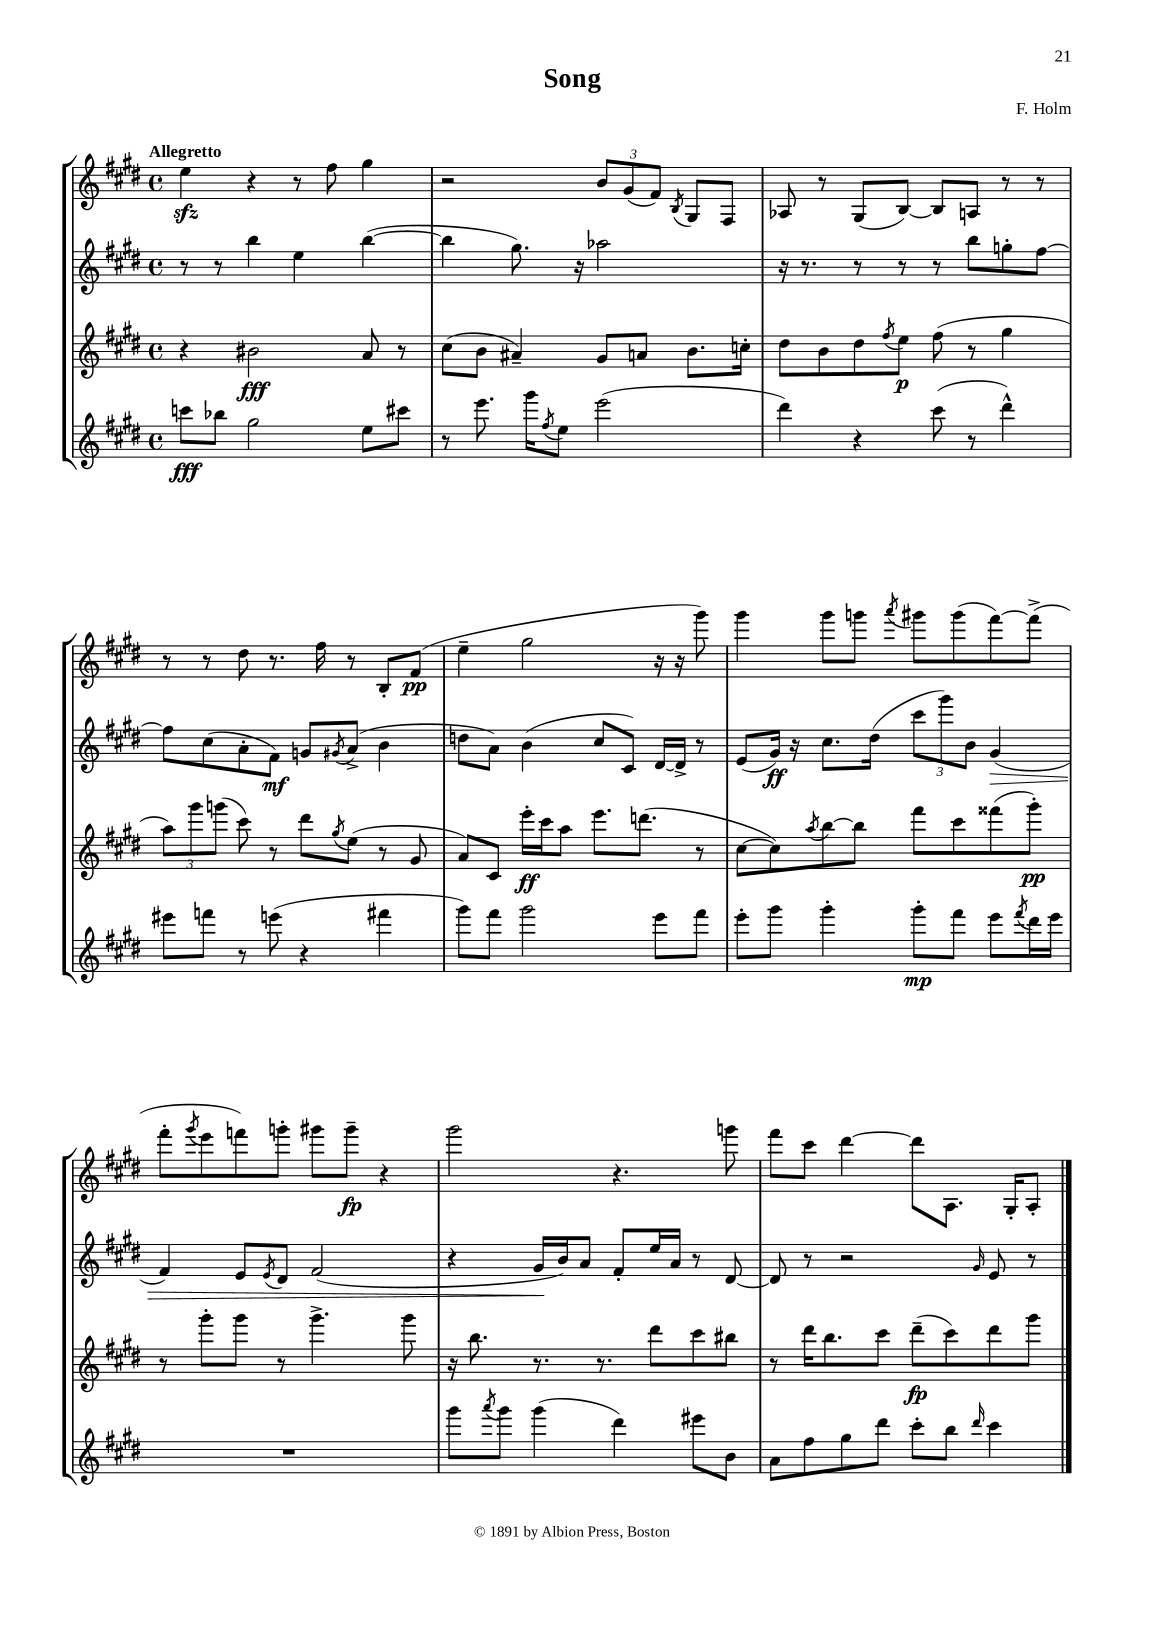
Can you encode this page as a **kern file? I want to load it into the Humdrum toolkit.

**kern	**kern	**kern	**kern
*staff4	*staff3	*staff2	*staff1
*clefG2	*clefG2	*clefG2	*clefG2
*k[f#c#g#d#]	*k[f#c#g#d#]	*k[f#c#g#d#]	*k[f#c#g#d#]
*M4/4	*M4/4	*M4/4	*M4/4
*met(c)	*met(c)	*met(c)	*met(c)
8ccc\L	4r	8r	4ee\
8bb-\J	.	8r	.
2gg#\	2b#\	4bb\	4r
.	.	4ee\	8r
.	.	.	8ff#\
8ee\L	8a/	([4bb\	4gg#\
8ccc#\J	8r	.	.
=	=	=	=
8r	(8cc#\L	4bb\]	2r
8.eee\	8b\J	.	.
.	4a#~/)	8.gg#\)	.
16ggg#\LK	.	.	.
8qff#/	.	.	.
8ee\J	.	.	.
.	.	16r	.
(2eee\	8g#/L	2aa-\	12b/L
.	.	.	(12g#/
.	8a/J	.	.
.	.	.	12f#/J)
.	.	.	8qB/
.	8.b\L	.	8G#/L
.	.	.	8F#/J
.	16cc'\Jk	.	.
=	=	=	=
4ddd#\)	8dd#\L	16r	8A-/
.	.	8.r	.
.	8b\	.	8r
4r	8dd#\	8r	(8G#/L
.	8qff#/	.	.
.	8ee\J	8r	[8B/J)
(8ccc#\	(8ff#\	8r	8B/]L
8r	8r	8bb\L	8A/J
4ddd#^^\)	4gg#\	8gg'\	8r
.	.	[8ff#\J	8r
=	=	=	=
8eee#\L	12aa\L)	8ff#\]L	8r
.	12ggg#\	.	.
8fff\J	.	(8cc#\	8r
.	(12ggg\J	.	.
8r	8ccc#\)	8a'\	8dd#\
(8eee\	8r	8f#\J)	8.r
4r	8ddd#\L	8g/L	.
.	.	.	16ff#\
.	8qgg#/	8qg#/	.
.	(8ee\J	(8a^/J	8r
4fff#\	8r	4b\	8B'/L
.	8g#/	.	(8f#/J
=	=	=	=
8ggg#\L)	8a/L)	8dd\L	4ee~\
8fff#\J	8c#/J	8a\J)	.
2ggg#\	16eee'\LL	(4b\	2gg#\
.	16ccc#\J	.	.
.	8aa\J	.	.
.	8.eee\L	8cc#/L	.
.	.	8c#/J)	.
.	(8.ddd\J	.	.
8eee\L	.	[16d#/LL	16r
.	.	16d#^/]JJ	16r
8fff#\J	8r	8r	8ggg#\)
=	=	=	=
8eee'\L	[8cc#\L	(8e/L	4ggg#\
8ggg#\J	8cc#\])	16g#/Jk)	.
.	.	16r	.
.	8qaa/	.	.
4ggg#'\	[8bb\	8.cc#\L	8ggg#\L
.	8bb\]J	.	8ggg\J
.	.	(16dd#\Jk	.
.	.	.	8qaaa/
8ggg#'\L	8fff#\L	12ccc#\L	8ggg#\L
.	.	12ggg#\)	.
8fff#\J	8ccc#\	.	(8ggg#\
.	.	12b\J	.
8eee\L	(8fff##\	(4g#/	[8fff#\)
8qfff#/	.	.	.
16ddd#\L	8ggg#'\J)	.	(8fff#^\]J
16eee\JJ	.	.	.
=	=	=	=
1r	8r	4f#/)	8fff#'\L
.	.	.	8qggg#/
.	8ggg#'\L	.	8eee\
.	8ggg#\J	8e/L	8fff\)
.	.	8qe/	.
.	8r	8d#/J	8ggg'\J
.	4.ggg#^\	(2f#/	8ggg#\L
.	.	.	8ggg#~\J
.	.	.	4r
.	8ggg#\	.	.
=	=	=	=
8ggg#\L	16r	4r	2ggg#\
.	8.bb\	.	.
8qaaa/	.	.	.
8ggg#\J	.	.	.
(4ggg#\	8.r	16g#/LL	.
.	.	16b/J)	.
.	.	8a/J	.
.	8.r	.	.
4ddd#\)	.	8f#'/L	4.r
.	8ddd#\L	16ee/L	.
.	.	16a/JJ	.
8eee#\L	8ccc#\	8r	.
8b\J	8bb#\J	[8d#/	8ggg\
=	=	=	=
8a\L	8r	8d#/]	8fff#\L
8ff#\	16ddd#\LK	8r	8ccc#\J
.	8.bb\	.	.
8gg#\	.	2r	[4ddd#\
8ddd#\J	8ccc#\J	.	.
8ccc#'\L	(8ddd#~\L	.	8ddd#\]L
8bb\J	8ccc#\)	.	8.A\J
16qqddd#/	.	16qqg#/	.
4ccc#\	8ddd#\	8e/	.
.	.	.	16G#'/LK
.	8ggg#\J	8r	8A'/J
==	==	==	==
*-	*-	*-	*-
